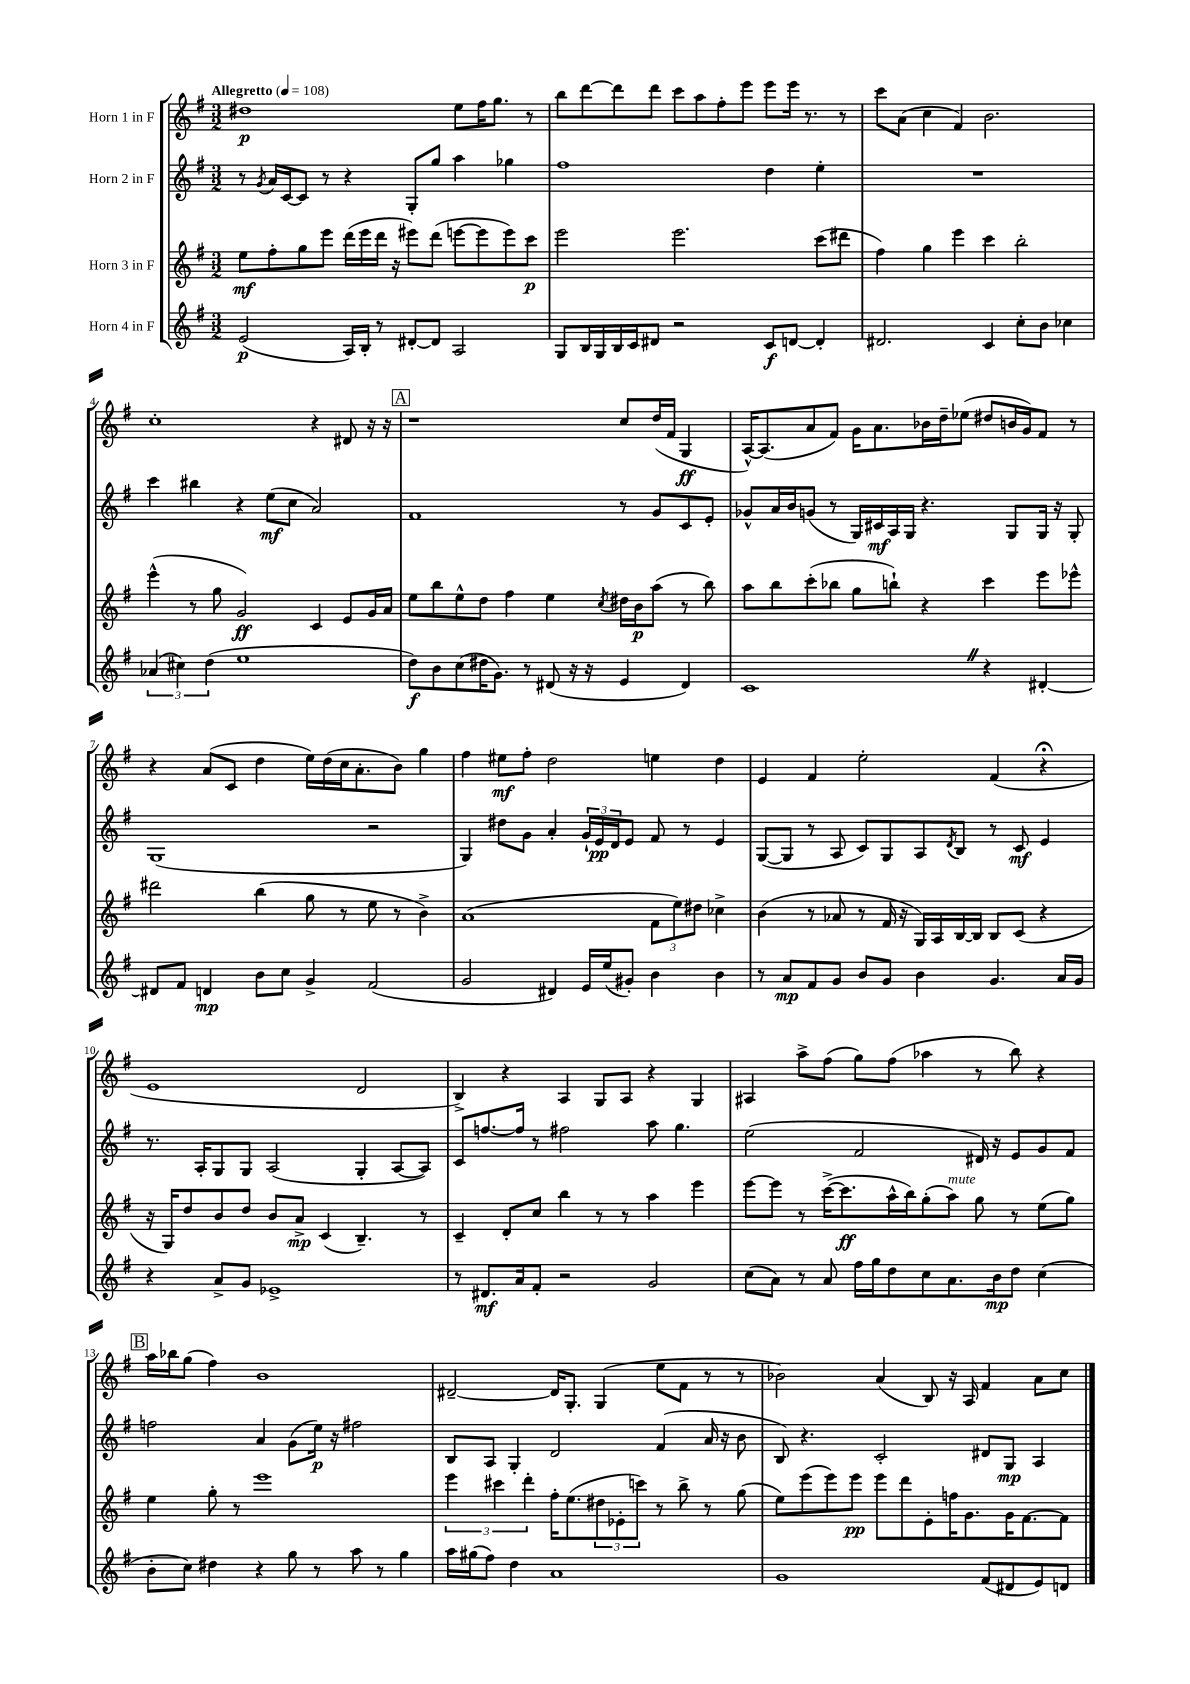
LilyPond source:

<<
\new StaffGroup <<
\new Staff = "s0" \with { instrumentName = "Horn 1 in F" } {
    \clef treble \key g \major \numericTimeSignature \time 3/2 \tempo "Allegretto" 4 = 108
    dis''1\p e''8 fis''16 g''8. r8 |
    b''8 d'''8~ d'''8 d'''8 c'''8 a''8 fis''8-. e'''8 e'''8 e'''16 r8. r8 |
    c'''8 a'8( c''4 fis'4) b'2. |
    c''1-. r4 dis'8 r16 r16 |
    \mark \markup { \box "A" } r1 c''8 d''16( fis'16 g4\ff |
    a16~-^) a8.( a'8 fis'8) g'16 a'8. bes'16 d''16-- ees''8( dis''8 b'16 g'16) fis'8 r8 |
    r4 a'8( c'8 d''4 e''16) d''16( c''16 a'8.-. b'8) g''4 |
    fis''4 eis''8\mf fis''8-. d''2 e''4 d''4 |
    e'4 fis'4 e''2-. fis'4( r4\fermata |
    e'1 d'2 |
    b4->) r4 a4 g8 a8 r4 g4 |
    ais4 a''8-> fis''8( g''8) fis''8( aes''4 r8 b''8) r4 |
    \mark \markup { \box "B" } a''16 bes''16 g''8( fis''4) b'1 |
    dis'2~-- dis'16 g8.-. g4( e''8 fis'8 r8 r8 |
    bes'2) a'4( b8) r16 a16 fis'4 a'8 c''8 \bar "|." |
}
\new Staff = "s1" \with { instrumentName = "Horn 2 in F" } {
    \clef treble \key g \major \numericTimeSignature \time 3/2
    r8 \acciaccatura { g'8 } a'16 c'16~ c'8 r8 r4 g8-. g''8 a''4 ges''4 |
    fis''1 d''4 e''4-. |
    R1. |
    c'''4 bis''4 r4 e''8\mf( c''8 a'2) |
    \mark \markup { \box "A" } fis'1 r8 g'8 c'8 e'8-. |
    ges'8-^ a'16 b'16 g'8( r8 g16) cis'16\mf a16 g16 r4. g8 g16 r16 g8-. |
    g1( r2 |
    g4) dis''8 g'8 a'4-. \tuplet 3/2 { g'16-! e'16\pp d'16 } e'8 fis'8 r8 e'4 |
    g8~( g8 r8 a8 c'8) g8 a8 \acciaccatura { d'8 } b8 r8 c'8\mf e'4 |
    r8. a16-. g8 g8 a2( g4-. a8~ a8) |
    c'8 f''8.~ f''16 r8 fis''2 a''8 g''4. |
    e''2( fis'2 dis'16) r16 e'8 g'8 fis'8 |
    \mark \markup { \box "B" } f''2 a'4 g'8( e''16\p) r16 fis''2 |
    b8 a8 g4-. d'2 fis'4( a'16 r16 b'8 |
    b8) r4. c'2-. dis'8 g8\mp a4 \bar "|." |
}
\new Staff = "s2" \with { instrumentName = "Horn 3 in F" } {
    \clef treble \key g \major \numericTimeSignature \time 3/2
    e''8\mf fis''8-. g''8 e'''8 d'''16( e'''16 d'''16 r16 eis'''8) d'''8( e'''8~ e'''8 e'''8) c'''8\p |
    e'''2 e'''2. c'''8( dis'''8 |
    fis''4) g''4 e'''4 c'''4 b''2-. |
    e'''4-^( r8 g''8 g'2\ff) c'4 e'8 g'16 a'16 |
    \mark \markup { \box "A" } e''8 b''8 e''8-^ d''8 fis''4 e''4 \acciaccatura { c''8 } dis''16 b'16\p a''8( r8 b''8) |
    a''8 b''8 c'''8-.( bes''8 g''8 b''8-!) r4 c'''4 e'''8 ees'''8-^ |
    dis'''2 b''4( g''8 r8 e''8 r8 b'4->) |
    a'1( \tuplet 3/2 { fis'8 e''8) dis''8 } ces''4-> |
    b'4( r8 aes'8 r8 fis'16 r16 g16) a16 b16~ b16 b8 c'8( r4 |
    r16 g16) d''8 b'8 d''8 b'8 a'8->\mp c'4( b4.--) r8 |
    c'4-- d'8-. c''8 b''4 r8 r8 a''4 e'''4 |
    e'''8~ e'''8 r8 c'''16~->( c'''8.\ff a''16-^ b''16) g''8-.( a''8^\markup { \italic "mute" }) g''8 r8 e''8( g''8) |
    \mark \markup { \box "B" } e''4 g''8-. r8 e'''1 |
    \tuplet 3/2 { e'''4 cis'''4 d'''4-. } fis''16-. e''8.( \tuplet 3/2 { dis''8 ees'8-. c'''8) } r8 b''8-> r8 g''8( |
    e''8) e'''8( e'''8) e'''8\pp e'''8 d'''8 e'8-. f''16 g'8. g'16 fis'8.~ fis'8 \bar "|." |
}
\new Staff = "s3" \with { instrumentName = "Horn 4 in F" } {
    \clef treble \key g \major \numericTimeSignature \time 3/2
    e'2\p( a16) b16-. r8 dis'8~-. dis'8 a2 |
    g8 b16 g16 b16 c'16 dis'8 r2 c'8\f d'8~ d'4-. |
    dis'2. c'4 c''8-. b'8 ces''4 |
    \tuplet 3/2 { aes'4( cis''4) d''4( } e''1 |
    \mark \markup { \box "A" } d''8\f) b'8 c''8( dis''16 g'8.) r8 dis'8( r16 r16 e'4 dis'4) |
    c'1 \once \override BreathingSign.text = \markup { \musicglyph "scripts.caesura.straight" } \breathe r4 dis'4~-. |
    dis'8 fis'8 d'4\mp b'8 c''8 g'4-> fis'2( |
    g'2 dis'4) e'16 e''16( gis'8-.) b'4 b'4 |
    r8 a'8\mp fis'8 g'8 b'8 g'8 b'4 g'4. a'16 g'16 |
    r4 a'8-> g'8 ees'1-> |
    r8 dis'8.\mf a'16 fis'8-. r2 g'2 |
    c''8( a'8) r8 a'8 fis''16 g''16 d''8 c''8 a'8. b'16\mp d''8 c''4( |
    \mark \markup { \box "B" } b'8-. c''8) dis''4 r4 g''8 r8 a''8 r8 g''4 |
    a''16 gis''16( fis''8) d''4 a'1 |
    g'1 fis'8( dis'8 e'8) d'8 \bar "|." |
}
>>
>>
